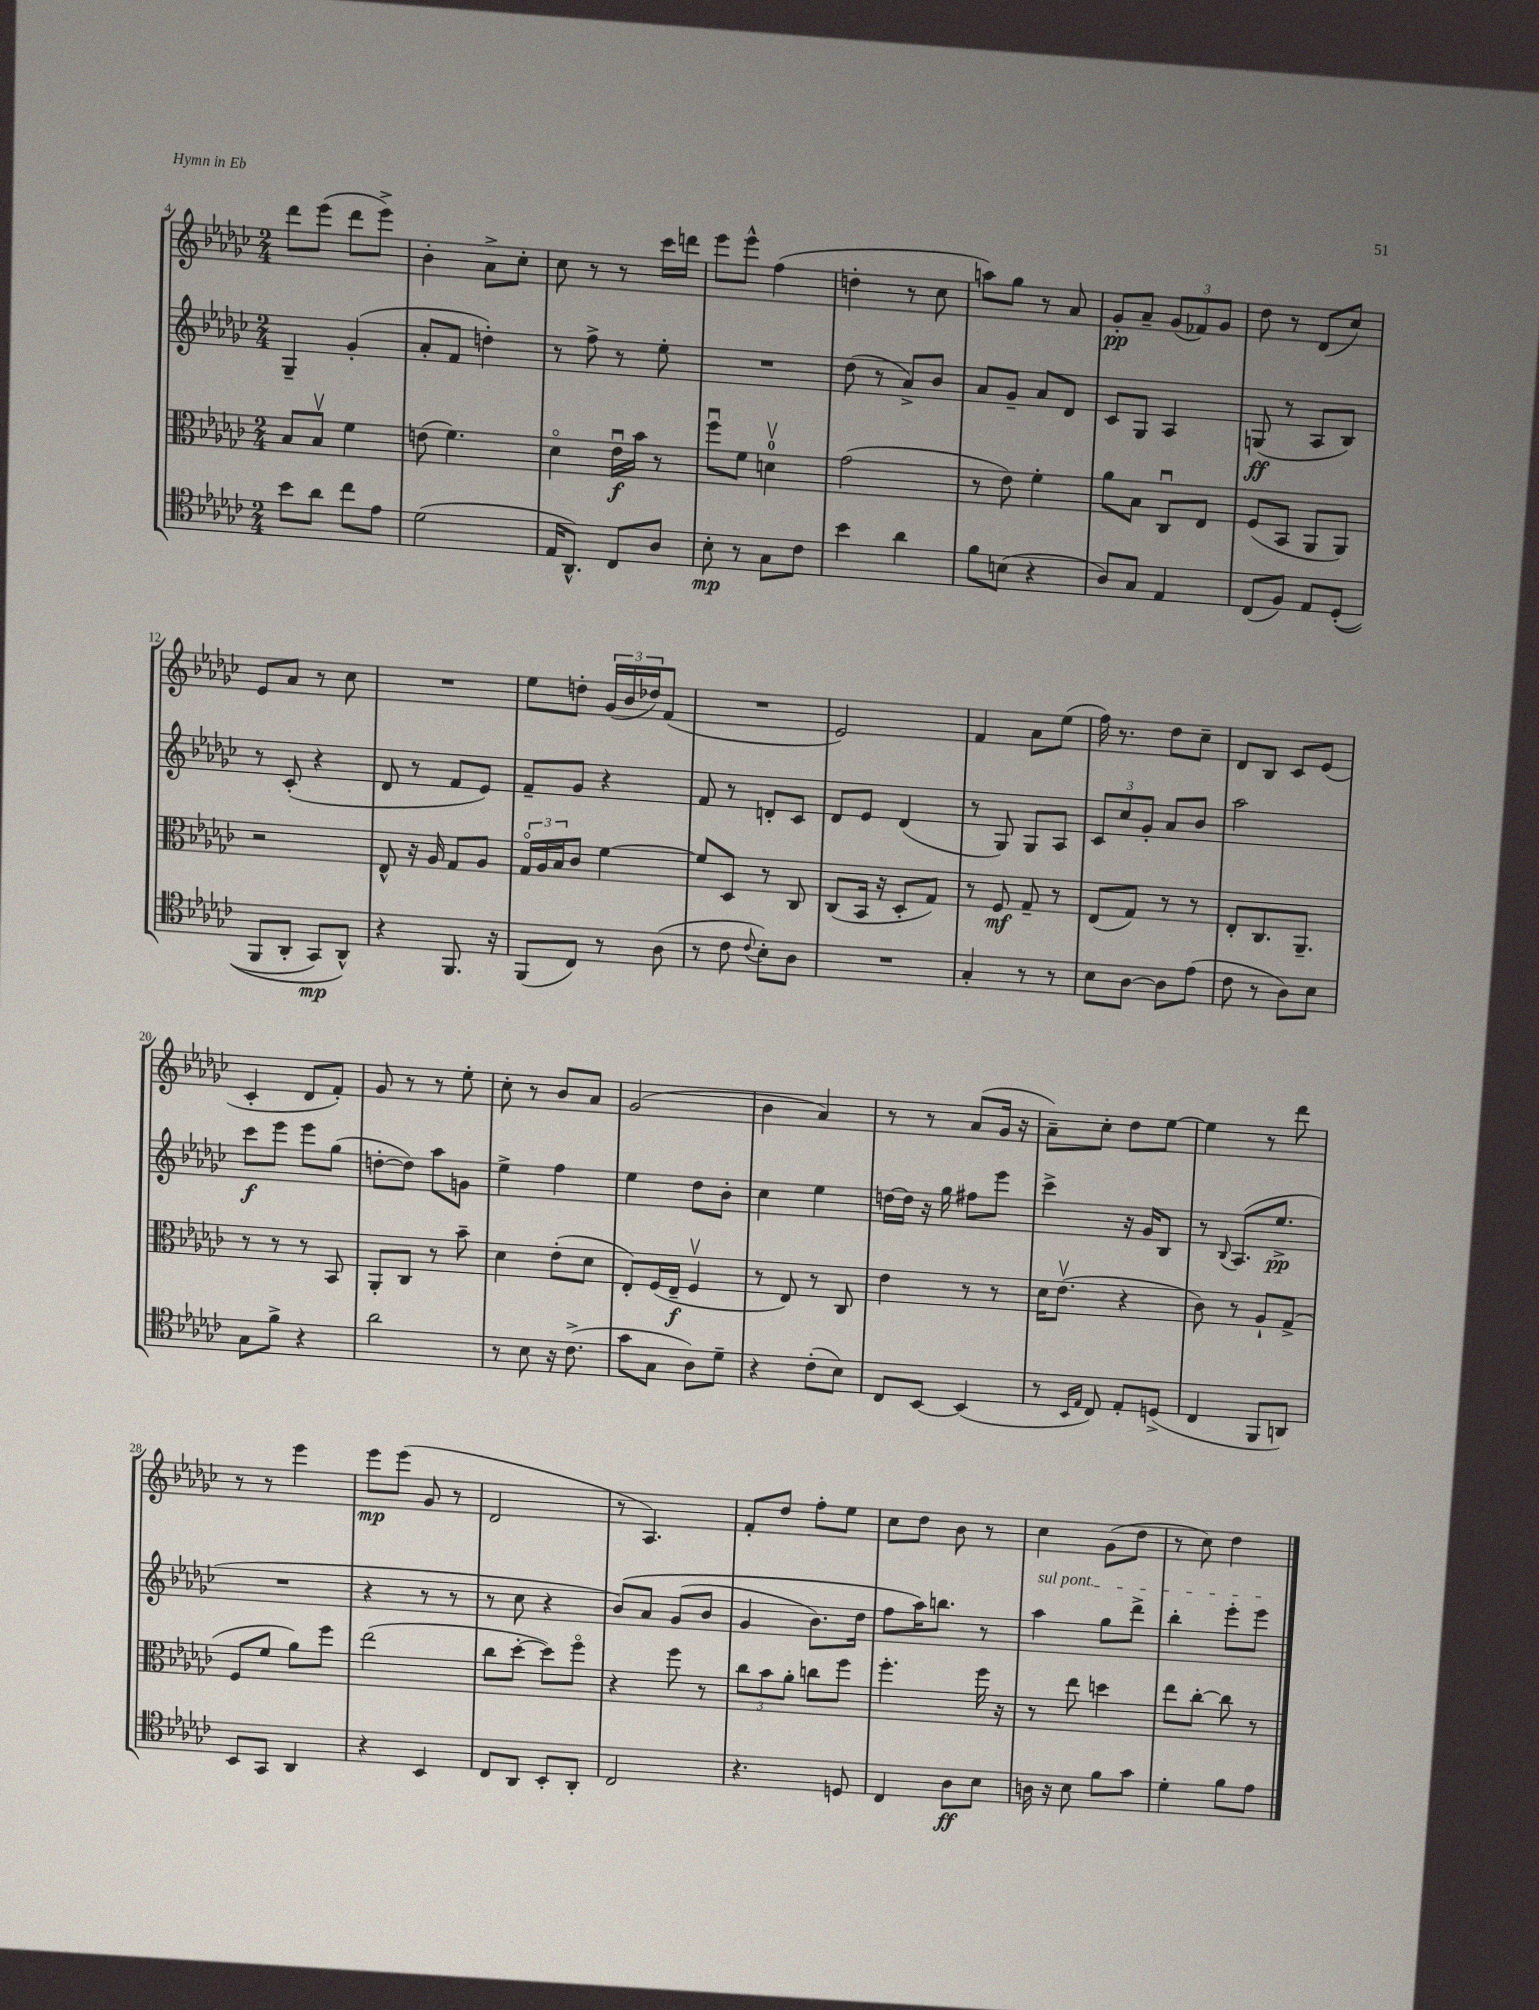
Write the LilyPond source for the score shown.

<<
\new StaffGroup <<
\new Staff = "s0" {
    \clef treble \key ges \major \numericTimeSignature \time 2/4
    des'''8 ees'''8( des'''8 ees'''8->) |
    bes'4-. aes'8-> ces''8-. |
    ces''8 r8 r8 ces'''16 d'''16 |
    ees'''8 ees'''8-^ f''4( |
    d''4-. r8 ces''8 |
    a''8) ges''8 r8 aes'8 |
    ges'8-.\pp aes'8-- \tuplet 3/2 { ges'8( fes'8) ges'8 } |
    des''8 r8 des'8( ces''8) |
    ees'8 aes'8 r8 ces''8 |
    R2 |
    ees''8 d''8-. \tuplet 3/2 { ges'16( bes'16 des''16) } f'8( |
    R2 |
    ees'2) |
    f'4 aes'8 ees''8( |
    f''16) r8. des''8 ces''8-- |
    des'8 bes8 ces'8 ees'8( |
    ces'4-. des'8 f'8-.) |
    ges'8 r8 r8 ees''8-. |
    ces''8-. r8 bes'8 aes'8 |
    ges'2( |
    bes'4 aes'4) |
    r8 r8 aes'8( ges'16 r16 |
    aes'8--) ces''8-. des''8 ees''8~ |
    ees''4 r8 des'''8 |
    r8 r8 ees'''4 |
    ees'''8\mp ees'''8( ges'8 r8 |
    des'2 |
    r8 aes4.) |
    f'8-. des''8 f''8-. ees''8 |
    ces''8 des''8 bes'8 r8 |
    ces''4 ges'8( des''8 |
    r8 ces''8) des''4 \bar "|." |
}
\new Staff = "s1" {
    \clef treble \key ges \major \numericTimeSignature \time 2/4
    ges4-- ges'4-.( |
    aes'8-. f'8 d''4-.) |
    r8 f''8-> r8 ees''8-. |
    R2 |
    des''8( r8 aes'8->) bes'8 |
    aes'8 ges'8-- aes'8 des'8 |
    ces'8 ges8 aes4 |
    g8\ff( r8 aes8 bes8) |
    r8 ces'8-.( r4 |
    des'8 r8 f'8 ees'8) |
    f'8-- ges'8 r4 |
    f'8 r8 d'8-. ces'8 |
    des'8 ees'8 des'4( |
    r8 ges8) ges8 aes8 |
    \tuplet 3/2 { ces'8 ces''8 ges'8-. } aes'8 bes'8 |
    aes''2 |
    ces'''8\f ees'''8 ees'''8 ges''8( |
    d''8~-. d''8) aes''8 g'8 |
    ees''4-> f''4 |
    ees''4 des''8 bes'8-. |
    ces''4 ees''4 |
    d''16~ d''16 r16 ges''16 fis''8 ees'''8 |
    ces'''4-> r16 ges'16 bes8 |
    r8 \appoggiatura { bes8 } aes8.( ees''8.->\pp |
    R2 |
    r4 r8 r8 |
    r8 ces''8 r4 |
    bes'8)\( aes'8 ges'8( bes'8 |
    ges'4 bes'8.) des''16 |
    f''8 aes''16\) b''8. r8 |
    \once \override TextSpanner.bound-details.left.text = \markup { \italic "sul pont." } aes''4\startTextSpan ges''8 des'''8-> |
    bes''4-. ees'''8-. ees'''8\stopTextSpan \bar "|." |
}
\new Staff = "s2" {
    \clef alto \key ges \major \numericTimeSignature \time 2/4
    bes8 bes8\upbow f'4 |
    e'8( f'4.) |
    des'4\flageolet ees'16\downbow\f bes'16 r8 |
    f''8\downbow f'8 d'4-0\upbow |
    ges'2( |
    r8 ees'8) f'4-. |
    aes'8 bes8 ces8\downbow ees8 |
    f8( bes,8 aes,8 aes,8) |
    r2 |
    ees8-^ r16 aes16 ges8 aes8 |
    \tuplet 3/2 { ges16\flageolet aes16 bes16 } ces'8 f'4~ |
    f'8 des8 r8 ces8 |
    ces8( bes,16 r16 des8-. ges8) |
    r8 f8\mf ges8-- r8 |
    ees8( ges8) r8 r8 |
    ees8-. ces8. aes,8.-- |
    r8 r8 r8 bes,8 |
    aes,8-. ces8 r8 bes'8-- |
    des'4 ees'8-.( des'8 |
    ees8-.) f16( ees16--\f f4\upbow |
    r8 ees8) r8 ces8 |
    ees'4 r8 r8 |
    des'16 ees'8.\upbow( r4 |
    ces'8) r8 aes8-! ges8->( |
    f8 f'8 aes'8) f''8 |
    ees''2( |
    ces''8 des''8~-. des''8) f''8\flageolet |
    r4 f''8 r8 |
    \tuplet 3/2 { ces''8 bes'8 aes'8-. } c''8 f''8 |
    f''4.-. f''16 r16 |
    r8 ees''8 d''4 |
    ees''8 ces''8~-. ces''8 r8 \bar "|." |
}
\new Staff = "s3" {
    \clef tenor \key ges \major \numericTimeSignature \time 2/4
    bes'8 aes'8 ces''8 ees'8 |
    des'2( |
    ees16 aes,8.-^) ces8 aes8 |
    bes8-.\mp r8 ges8 ces'8 |
    bes'4 aes'4 |
    f'8 b8( r4 |
    aes8) ges8 ees4 |
    ces8( f8) ees8 des8-.(\( |
    f,8 aes,8-. ges,8\mp) aes,8-^\) |
    r4 f,8. r16 |
    f,8( ces8) r8 aes8( |
    r8 ces'8 \appoggiatura { ces'8 } bes8-.) aes8 |
    R2 |
    ges4-. r8 r8 |
    bes8 aes8~ aes8 ees'8( |
    ces'8 r8 aes8) bes8 |
    ges8 f'8-> r4 |
    aes'2 |
    r8 bes8 r16 ces'8.->( |
    ges'8 ges8 aes8) des'8-- |
    r4 ces'8-.( bes8) |
    ces8 bes,8~ bes,4( |
    r8 \grace { bes,16 ees16 } ces8) ees8-. d8->( |
    ces4 f,8 a,8) |
    bes,8 ges,8 aes,4 |
    r4 bes,4 |
    ces8 aes,8 bes,8-. aes,8-. |
    ces2 |
    r4. d8 |
    ces4 aes8\ff bes8 |
    a16 r16 bes8 f'8 ges'8 |
    des'4-. f'8 ees'8 \bar "|." |
}
>>
>>
\layout { \context { \Score currentBarNumber = #4 } }
